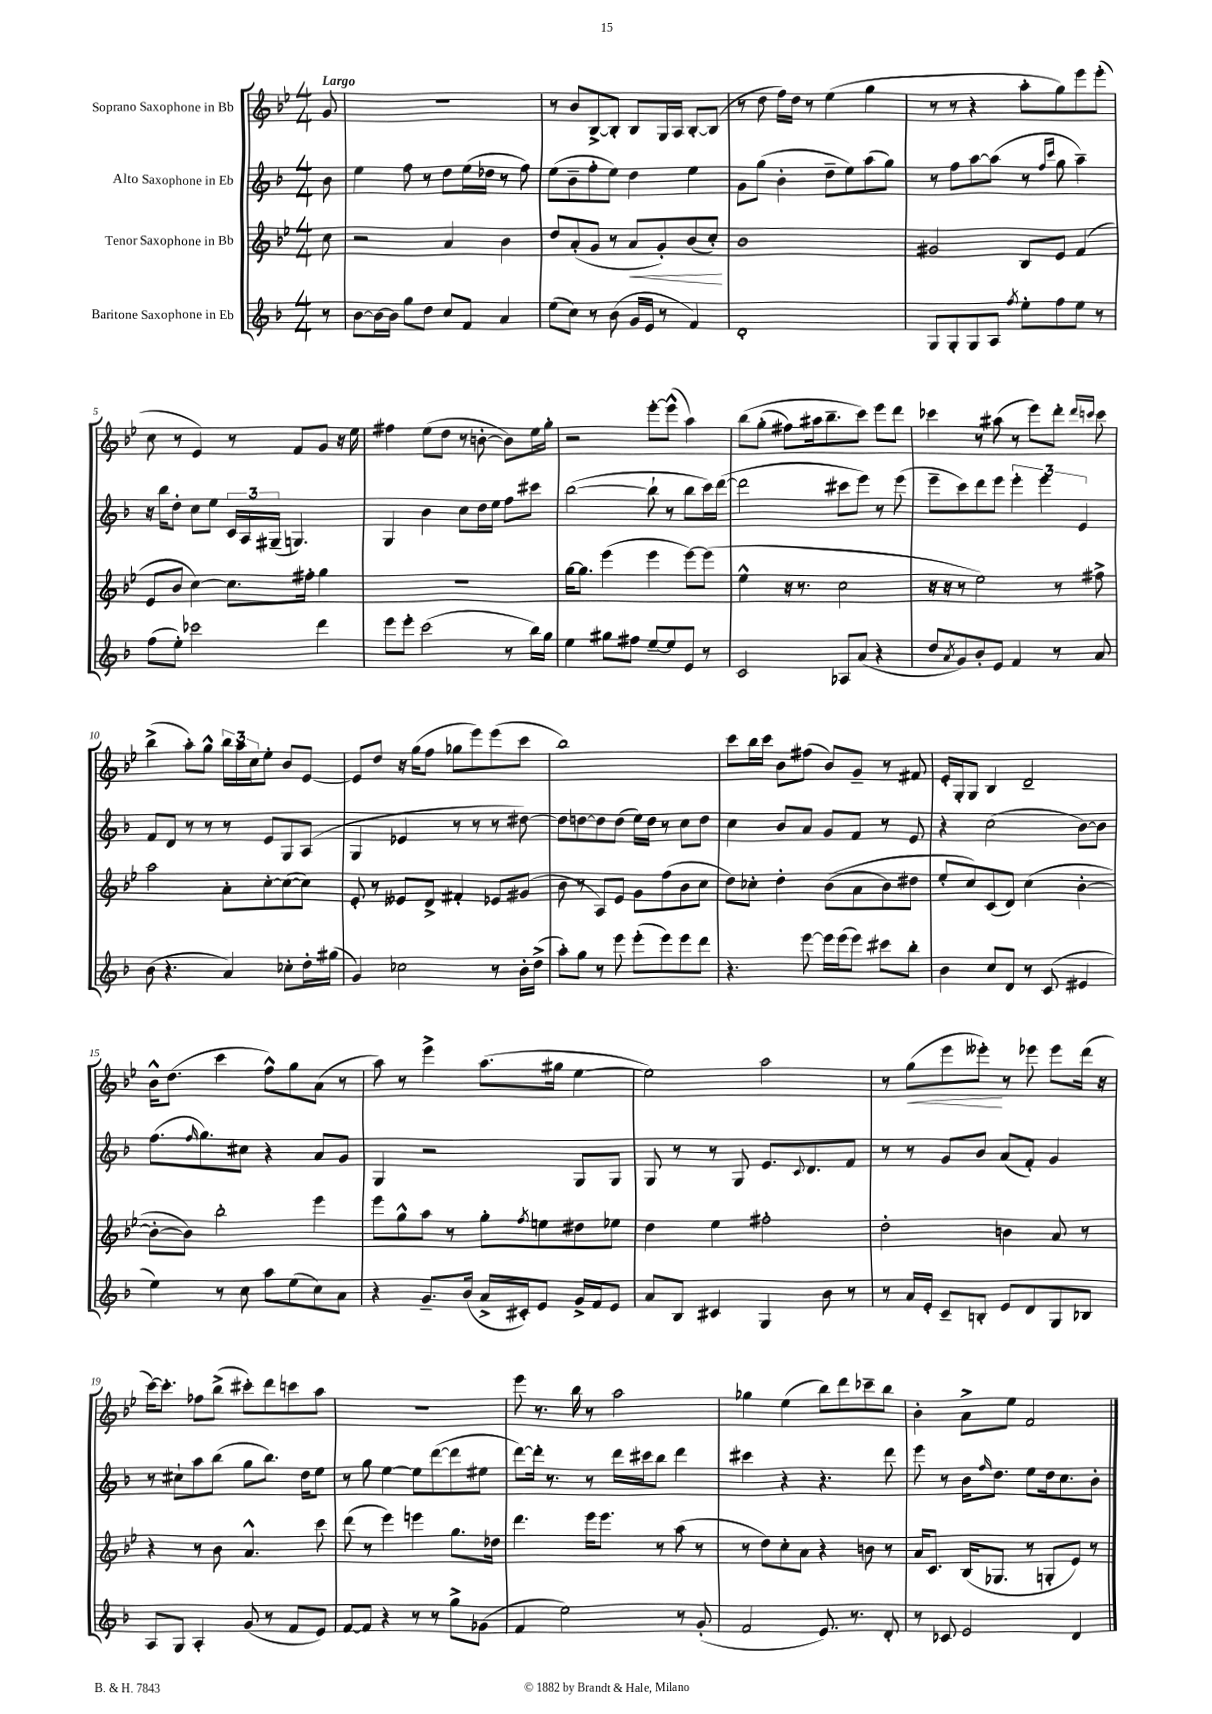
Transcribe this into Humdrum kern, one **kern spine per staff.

**kern	**kern	**kern	**kern
*staff4	*staff3	*staff2	*staff1
*clefG2	*clefG2	*clefG2	*clefG2
*k[b-]	*k[b-e-]	*k[b-]	*k[b-e-]
*M4/4	*M4/4	*M4/4	*M4/4
8r	8cc	8b-	8g
=	=	=	=
[8b-	2r	4ee	1r
16b-_	.	.	.
16b-]	.	.	.
8gg	.	8ff	.
8dd	.	8r	.
8cc	4a	8dd	.
8f	.	(16ee	.
.	.	16dd-	.
4a	4b-	8r	.
.	.	8ff)	.
=	=	=	=
(8ee	8dd	(8ee	8r
8cc)	(8a'	8b-~	8b-
8r	8g	8ff'	[8B-^
(8b-	8r	8ee)	8B-']
16g	8a	4dd	8B-
16e	.	.	.
8r	8g')	.	16G
.	.	.	16A
4f)	(8b-	4ee	[8B-'
.	8cc')	.	(8B-]
=	=	=	=
1d'	1b-	8g	8r
.	.	(8gg	8dd
.	.	4b-'	16ff)
.	.	.	16dd
.	.	.	8r
.	.	8dd~	(4ee-
.	.	8ee)	.
.	.	(8aa	4gg
.	.	8gg)	.
=	=	=	=
8G	2g#	8r	8r
8G'	.	8ff	8r
8G	.	[8aa	4r
8A	.	(8aa]	.
8qff	.	.	.
8ee'	8B-	8r	8aa'
.	.	16qqff	.
.	.	16qqccc	.
8ff	8e-	8gg	8gg)
8ee	(4f	4aa~)	8eee-
8r	.	.	(8eee-'
=	=	=	=
(8ff	8e-	16r	8cc
.	.	16bb-	.
8ee')	8b-	8dd'	8r
2ccc-	[4cc)	8cc	4e-)
.	.	8ee	.
.	8.cc]	24c	8r
.	.	24A	.
.	.	(24G#~	.
.	.	4.G)	8f
.	16ff#'	.	.
4ddd	4gg	.	8g
.	.	.	16r
.	.	.	16ee-
=	=	=	=
8eee	1r	4G	4ff#
8eee'	.	.	.
(2ccc	.	4b-	(8ee-
.	.	.	8dd
.	.	8cc	8r
.	.	16dd	[8b'
.	.	16ee	.
8r	.	8ff	8b])
16bb-)	.	8ccc#	16ee-
16gg	.	.	16gg'
=	=	=	=
4ee	[16gg	([2bb-	2r
.	8.gg]	.	.
8gg#	(4eee-	.	.
8ff#	.	.	.
[8ee~	4eee-	8bb-`]	[8eee-'
8ee]	.	8r	(8eee-^^]
8e	[8eee-)	8bb-	4aa)
8r	(8eee-]	16ccc)	.
.	.	([16ddd	.
=	=	=	=
2c	4ee-^^	2ddd]	&(8bb-
.	.	.	(8gg'
.	16r	.	8ff#)
.	8.r	.	.
.	.	.	16aa#
.	.	.	8.bb-~
8A-	2cc	8ccc#	.
(8a	.	8eee)	8ccc&)
4r	.	8r	8eee-
.	.	(8eee	8ddd
=	=	=	=
8dd	16r	8eee~	4ccc-
.	16r	.	.
8qa	.	.	.
8g)	8r	8ccc)	.
8b-'	2ee-)	8ddd	8r
8e	.	8eee	(8aa#
4f	.	6eee'	8r
.	.	.	8eee-)
.	.	6eee	.
8r	8r	.	8ddd'
.	.	6e	.
.	.	.	16qqddd
.	.	.	16qqccc
8a	8ff#^	.	8ccc
=	=	=	=
(8b-	2aa	8f	(4bb-^
4.r	.	8d	.
.	.	8r	8aa')
.	.	8r	8gg^^
4a)	8a'	8r	24bb-
.	.	.	24aa
.	.	.	24cc
.	[8cc'	8e	8ee-'
8cc-'	(8cc_	8G	8b-
16dd'	8cc])	(8A	[8e-
(16gg#	.	.	.
=	=	=	=
4g)	8e-'	4G	8e-]
.	8r	.	8dd
2cc-	8e--	4e-	16r
.	.	.	(16gg
.	8d^	.	8ff
.	4f#'	8r	8gg-
.	.	8r	8eee-)
8r	8e-	8r	(8eee-
16b-'	(8g#	[8dd#)	8ccc
(16dd^	.	.	.
=	=	=	=
8aa')	8b-	8dd#]	1bb-)
8gg	8r	[8dd	.
8r	8A)	8dd]	.
8eee	8e-	(8dd	.
(8eee'	8g	16ee)	.
.	.	16dd	.
8eee)	(8ff	8r	.
8eee	8b-	8cc	.
8ddd	8cc	8dd	.
=	=	=	=
4.r	8dd)	4cc	8ccc
.	8cc-'	.	16bb-
.	.	.	16ccc
.	4dd'	8b-	8b-
[8eee	.	8a	(8ff#
16eee]	&((8b-	8g	8b-)
(16eee	.	.	.
8eee)	8a	8f	8g~
8ccc#	8b-)	8r	8r
8bb-'	8dd#	8e	8f#
=	=	=	=
4b-	8ee-'	4r	16e-'
.	.	.	16G'
.	8cc&)	.	8G
8cc	(8c	(2cc	4B-
8d	8d)	.	.
8r	(4cc	.	2d~
(8c	.	.	.
4e#	[4b-'	[8b-)	.
.	.	8b-]	.
=	=	=	=
4ee)	8b-'_	(8.ff	16b-^^
.	.	.	(8.dd
.	8b-])	.	.
.	.	16qqff	.
.	.	8.gg)	.
8r	2bb-'	.	4ccc
8cc	.	8cc#	.
8aa	.	4r	8ff^^)
(8ee	.	.	8gg
8cc)	4eee-	8a	(8a
8a	.	8g	8r
=	=	=	=
4r	8eee-	4G	8aa)
.	8gg^^	.	8r
8.g~	8aa	2r	4eee-^
.	8r	.	.
(16b-	.	.	.
16a^	8gg'	.	(8.aa
16c#')	.	.	.
.	8qff	.	.
8e	8ee	.	.
.	.	.	16gg#
16g^	8dd#	8G	[4ee-
16f	.	.	.
8e	8ee-	8G	.
=	=	=	=
8a	4dd	8G	2ee-])
8B-	.	8r	.
4c#	4ee-	8r	.
.	.	8G	.
4G	2ff#'	8.e	2aa
.	.	8qqc	.
.	.	8.d	.
8b-	.	.	.
8r	.	8f	.
=	=	=	=
8r	2dd'	8r	8r
16a	.	8r	(8gg
16e'	.	.	.
8c~	.	8g	8eee-
8B'	.	8b-	8eee--')
8e	4b	(8a	8r
8d	.	8f')	8eee-
8G	8a	4g	8eee-
8B-	8r	.	(16ddd
.	.	.	16r
=	=	=	=
8A	4r	8r	[16ccc)
.	.	.	8.ccc']
8G	.	8cc#`	.
4A'	8r	8aa	8ff-
.	8b-	(8bb-	(8bb-^
(8g	4.a^^	8gg	8ccc#')
8r	.	8.bb-)	8ddd
8f	.	.	8ccc
.	.	16dd	.
8e)	8ccc	8ee	8aa
=	=	=	=
[8f	(8ddd	8r	1r
8f]	8r	8gg	.
4r	4eee-)	[4ee	.
8r	4eee	8ee]	.
8r	.	([8ddd	.
8gg^	8.gg	8ddd]	.
(8g-	.	8ee#	.
.	16dd-	.	.
=	=	=	=
4f	4.ddd	[8ddd)	8eee-
.	.	16ddd']	8.r
.	.	8.r	.
2ee)	.	.	.
.	.	.	16bb-
.	16eee-	8r	8r
.	8.eee-	.	.
.	.	16ddd	2aa
.	.	16ccc#	.
.	8r	8bb-	.
8r	(8aa	4ddd	.
(8g'	8r	.	.
=	=	=	=
2f	8r	4ccc#	4gg-
.	8dd)	.	.
.	8cc'	4r	(4ee-
.	8a	.	.
8.e)	4r	4.r	8bb-)
.	.	.	8ddd
8.r	.	.	.
.	8b	.	8ccc-~
8d'	8r	8ddd	8bb-
=	=	=	=
8r	16a	8eee	4b-'
.	8.c	.	.
8c-	.	8r	.
2e	(16B-	16b-	8a^
.	.	16qqff	.
.	8.G-	8.dd	.
.	.	.	8ee-
.	8r	8ee	2f
.	8G'	16dd	.
.	.	8.cc	.
4d	8e-)	.	.
.	8r	8b-'	.
==	==	==	==
*-	*-	*-	*-
